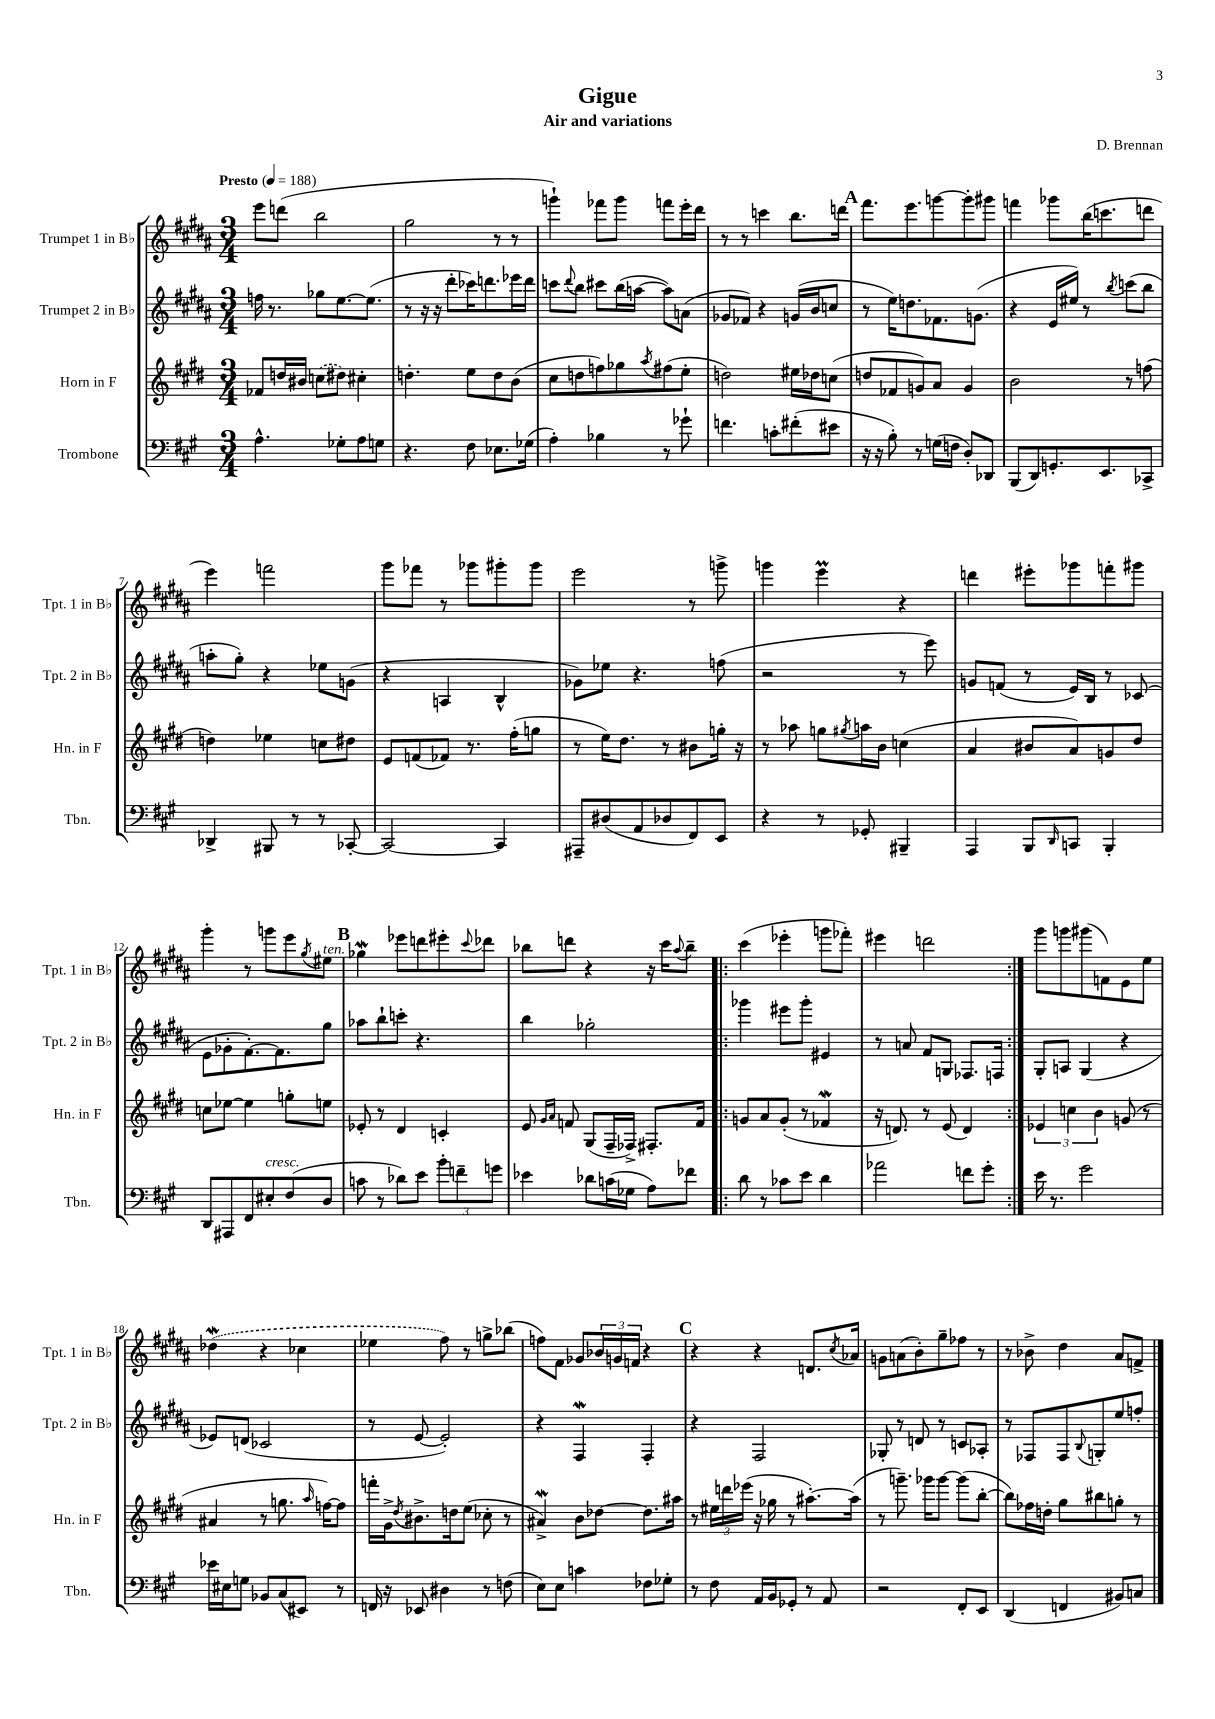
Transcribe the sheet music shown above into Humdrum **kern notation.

**kern	**kern	**kern	**kern
*staff4	*staff3	*staff2	*staff1
*clefF4	*clefG2	*clefG2	*clefG2
*k[f#c#g#]	*k[f#c#g#d#]	*k[f#c#g#d#a#]	*k[f#c#g#d#a#]
*M3/4	*M3/4	*M3/4	*M3/4
*MM188	*MM188	*MM188	*MM188
4.A^^	8f-	16ff	8eee
.	.	8.r	.
.	16dd	.	(8ddd
.	16b#	.	.
.	(8cc	8gg-	2bb
8G-'	8dd#)	[8.ee	.
8A	4cc#'	.	.
.	.	(8.ee]	.
8G	.	.	.
=	=	=	=
4.r	4.dd'	8r	2gg#
.	.	16r	.
.	.	16r	.
.	.	8ddd#'	.
8F#	8ee	16ccc-)	.
.	.	8.ddd	.
8.E-	8dd	.	8r
.	(8b	16eee-	8r
(16G-	.	16ddd	.
=	=	=	=
4A')	8cc#	8ccc	4ggg`)
.	.	8qqddd#	.
.	8dd	8bb	.
4B-	8ff)	8ccc#	8fff-
.	8gg-	(16bb	8ggg
.	.	[16aa	.
.	8qaa	.	.
8r	(8ff#	8aa])	8fff
8g-`	8ee'	(8a	16eee'
.	.	.	16ddd#
=	=	=	=
4.f	2dd)	8g-	8r
.	.	8f-)	8r
.	.	4r	4ccc
8c'	.	.	.
(8f#'	16ee#	(16g	8.bb
.	16dd-	16b	.
8e#	(8cc	8cc	.
.	.	.	16ddd
=	=	=	=
16r	8dd	8r	8.fff#
16r	.	.	.
8B')	8f-	16ee)	.
.	.	8.dd	8.eee
8r	8g)	.	.
(16G	8a	8.f-	[8ggg
16F	.	.	.
8D')	4g	.	8ggg']
.	.	(8.g	.
8DD-	.	.	8ggg#
=	=	=	=
(8BBB	2b	4r	4fff
8DD)	.	.	.
8.GG'	.	16e	8ggg-
.	.	16ee#)	.
.	.	8r	(16bb
8.EE	.	.	8.ccc
.	.	8qbb	.
.	8r	(8ccc	.
8CC-^	(8ff	8bb	8ddd
=	=	=	=
4DD-^	4dd)	8aa'	4eee)
.	.	8gg#')	.
8BBB#	4ee-	4r	2fff
8r	.	.	.
8r	8cc	8ee-	.
[8CC-'	8dd#	(8g	.
=	=	=	=
2CC-_	8e	4r	8ggg#
.	(8f	.	8fff-
.	8f-)	4A	8r
.	8.r	.	8ggg-
4CC-]	.	4B^^	8ggg#'
.	(16ff#'	.	.
.	8gg	.	8ggg#
=	=	=	=
8AAA#~	8r	8g-)	2eee
(8D#	16ee)	8ee-	.
.	8.dd#	.	.
8AA	.	4.r	.
8D-	8r	.	.
8FF#)	8b#	.	8r
8EE	16gg'	(8ff	8ggg^
.	16r	.	.
=	=	=	=
4r	8r	2r	4ggg
.	8aa-	.	.
8r	8gg	.	4eee
.	8qgg#	.	.
8GG-'	16aa	.	.
.	16b	.	.
4BBB#~	(4cc	8r	4r
.	.	8eee)	.
=	=	=	=
4AAA	4a	8g	4ddd
.	.	(8f	.
8BBB	8b#	8r	8eee#'
16qqDD	.	.	.
8CC	8a)	16e)	8ggg-
.	.	16B	.
4BBB'	8g	8r	8fff'
.	8dd#	(8c-	8ggg#
=	=	=	=
8DD	8cc	8e	4ggg#'
8AAA#	[8ee-	8g-'	.
8FF#	4ee-]	[8.f#')	8r
8E#'	.	.	8ggg
.	.	8.f#]	.
(8F#	8gg'	.	8eee
.	.	.	8qgg#
8D	8ee	8gg#	8ee#
=	=	=	=
8c	8e-'	8aa-	4gg-
8r	8r	8bb`	.
8d-)	4d#	8ccc'	8eee-
8e	.	4.r	8ddd
12b'	4c'	.	8eee#'
12f~	.	.	.
.	.	.	8qqccc#
.	.	.	8ddd-
12g	.	.	.
=	=	=	=
4e-	8e	4bb	8bb-
.	16qqg#	.	.
.	16qqa	.	.
.	8f	.	8ddd
8d-	(8G#	2gg-'	4r
(16c	16F#~	.	.
16G-	16F-^)	.	.
8A)	8.F#'	.	16r
.	.	.	16ccc#
.	.	.	8qqaa#
8f-	.	.	8bb-~
.	16f	.	.
=!|:	=!|:	=!|:	=!|:
8d	8g	4ggg-	(4ccc#
8r	8a	.	.
8c-	(8g'	8eee#	4eee-'
8e	8r	8ggg-'	.
4d	4f-	4e#	8ggg
.	.	.	8fff-')
=	=	=	=
2a-	16r	8r	4eee#
.	8.d)	.	.
.	.	8a	.
.	8r	8f#	2ddd
.	(8e	8G	.
8f	4d)	8.F-	.
8g#'	.	.	.
.	.	16F	.
=:|!	=:|!	=:|!	=:|!
16e	6e-	8G#'	8ggg#
8.r	.	.	.
.	.	8A	8ggg
.	6cc	.	.
2g#	.	(4G#	(8ggg#
.	6b	.	.
.	.	.	8f)
.	(8g	4r	8e
.	8r	.	8ee
=	=	=	=
16e-	4a#	8e-)	(4dd-
16E#	.	.	.
8G	.	(8d	.
8BB-	8r	2c-	4r
(8C#	8.gg	.	.
8EE#)	.	.	4cc-
.	16qqaa	.	.
.	[16ff)	.	.
8r	8ff]	.	.
=	=	=	=
16FF	16fff'	8r	4ee-
16r	16g#^	.	.
.	8qdd#	.	.
8EE-	8.b#^	[8e	.
4D#	.	2e'])	8ff#)
.	16dd	.	.
.	(8ee	.	8r
8r	8cc-'	.	8gg^
(8F	8r	.	(8bb-
=	=	=	=
8E)	4a#^)	4r	8ff)
8E	.	.	8f#
4c	8b	4F#	8g-
.	[8dd-	.	24b-
.	.	.	24g
.	.	.	24f
8F-	8.dd-]	4F#'	4r
8G-'	.	.	.
.	16aa#	.	.
=	=	=	=
8r	8r	4r	4r
8F#	24ee#	.	.
.	24ddd	.	.
.	(24eee-	.	.
16AA	16r	2F#	4r
16BB	16gg-	.	.
8GG-'	8r	.	.
8r	[8.aa#')	.	8.d
8AA	.	.	.
.	.	.	8qcc#
.	(16aa#]	.	16a-
=	=	=	=
2r	8r	8G-'	8g
.	8.ggg~)	8r	(8a
.	.	8d	8b')
.	16ggg-	.	.
.	[8ggg-	8r	8gg#~
8FF#'	(8ggg-]	8c	8ff-
8EE	[8bb'	8A-'	8r
=	=	=	=
(4DD	8bb])	8r	8r
.	16ff-	8F-	8b-^
.	16dd'	.	.
4FF	8gg#	8F-	4dd#
.	.	8qqB	.
.	8bb#	8G'	.
8BB#)	8gg'	8ee	8a#
8C	8r	8ff'	8f^
==	==	==	==
*-	*-	*-	*-
